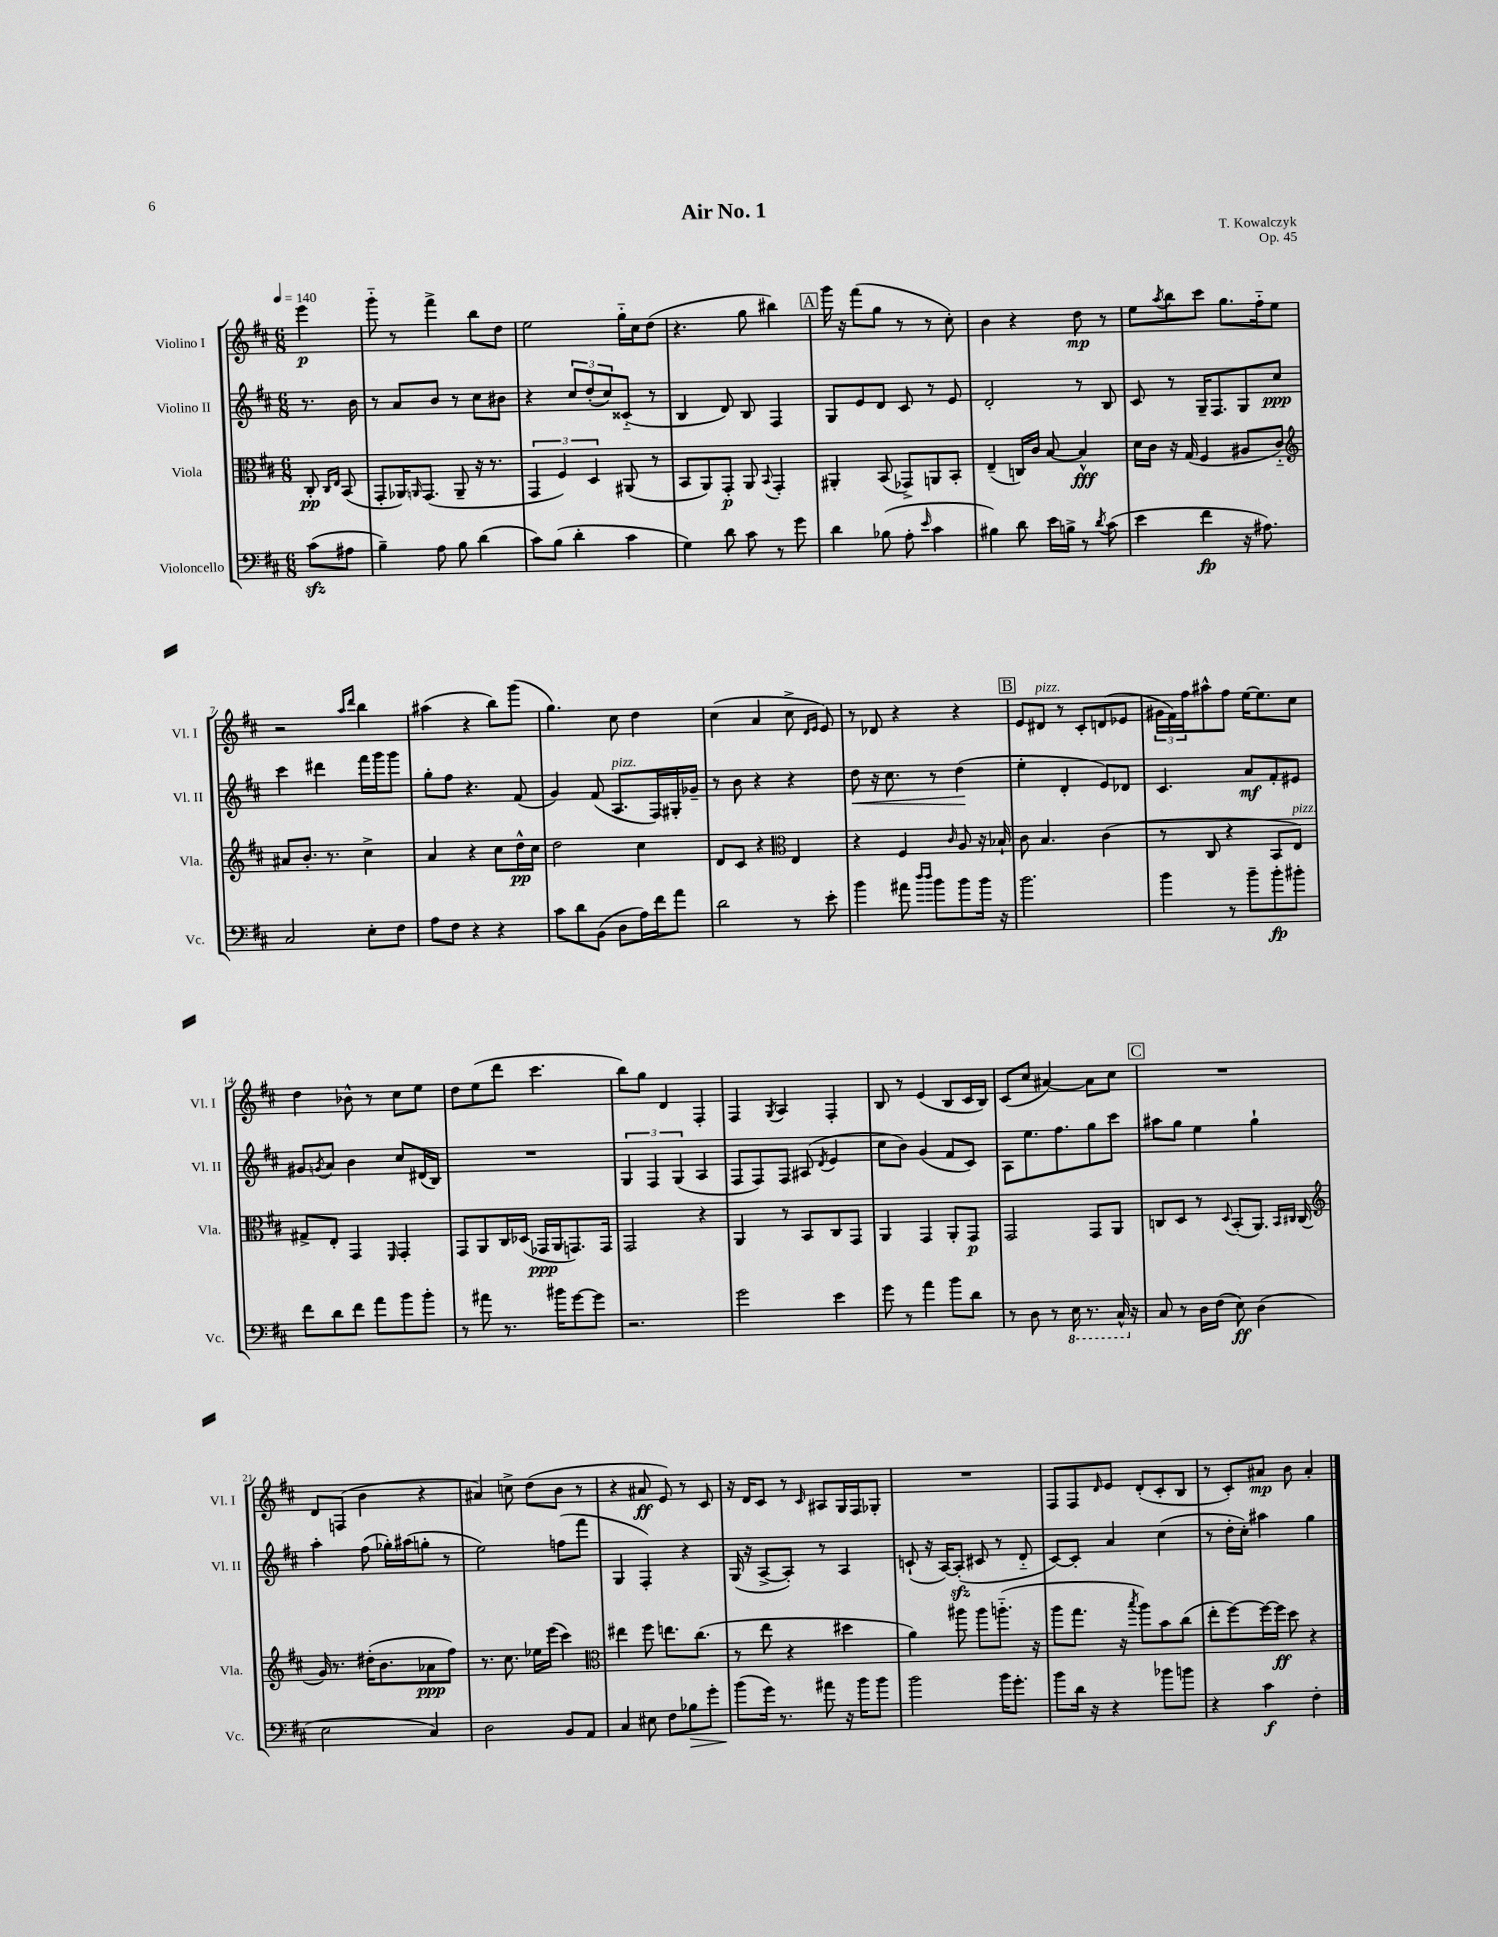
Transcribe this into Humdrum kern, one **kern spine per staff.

**kern	**dynam	**kern	**dynam	**kern	**dynam	**kern	**dynam
*part4	*part4	*part3	*part3	*part2	*part2	*part1	*part1
*staff4	*staff4	*staff3	*staff3	*staff2	*staff2	*staff1	*staff1
*I"Violoncello	*	*I"Viola	*	*I"Violino II	*	*I"Violino I	*
*I'Vc.	*	*I'Vla.	*	*I'Vl. II	*	*I'Vl. I	*
*clefF4	*	*clefC3	*	*clefG2	*	*clefG2	*
*k[f#c#]	*	*k[f#c#]	*	*k[f#c#]	*	*k[f#c#]	*
*M6/8	*	*M6/8	*	*M6/8	*	*M6/8	*
*MM140	*	*MM140	*	*MM140	*	*MM140	*
=	=	=	=	=	=	=	=
(8c#zz\L	.	8C#'/	pp	8.r	.	4eee\	p
.	.	16qqC#/LL	.	.	.	.	.
.	.	16qqE/JJ	.	.	.	.	.
8A#X\J	.	(8BB/	.	.	.	.	.
.	.	.	.	16b\	.	.	.
=1	=1	=1	=1	=1	=1	=1	=1
4B~\)	.	8GG'/L	.	8r	.	8ggg\	.
.	.	16AA-X/K)	.	8a/L	.	8r	.
.	.	16qqAAn/	.	.	.	.	.
.	.	(8.GG/J	.	.	.	.	.
8A\	.	.	.	8b/J	.	4fff#^\	.
8B\	.	8AA~/	.	8r	.	.	.
(4d\	.	16r	.	8cc#\L	.	8bb\L	.
.	.	8.r	.	.	.	.	.
.	.	.	.	8b#X\J	.	8dd\J	.
=2	=2	=2	=2	=2	=2	=2	=2
8c#\L)	.	6GG/	.	4r	.	2ee\	.
(8B\J	.	.	.	.	.	.	.
.	.	6F#/)	.	.	.	.	.
4d'\	.	.	.	12cc#/L	.	.	.
.	.	6D/	.	(12dd'/	.	.	.
.	.	.	.	12cc#/)	.	.	.
4c#\	.	(8AA#X/	.	(8c##X/J	.	16gg\LL	.
.	.	.	.	.	.	16cc#\J	.
.	.	8r	.	8r	.	(8dd\J	.
=3	=3	=3	=3	=3	=3	=3	=3
4G\)	.	8BB/L	.	4B/	.	4.r	.
.	.	8AA/)	.	.	.	.	.
8d\	.	8GG'/J	p	8d/)	.	.	.
8c#\	.	8AA/	.	8B/	.	8gg\	.
.	.	8qqBB/	.	.	.	.	.
8r	.	4GG'/	.	4F#/	.	4bb#X\)	.
8g\	.	.	.	.	.	.	.
!!LO:REH:place=s1:t=A
=4	=4	=4	=4	=4	=4	=4	=4
4d\	.	4AA#X'/	.	8G/L	.	16ggg\	.
.	.	.	.	.	.	16r	.
.	.	.	.	8e/	.	(8fff#\L	.
(8B-X\	.	(8BB/	.	8d/J	.	8gg\J	.
8A'\	.	8GG-X^/L)	.	8c#/	.	8r	.
16qqe/	.	.	.	.	.	.	.
4c#\	.	8AAn/	.	8r	.	8r	.
.	.	8BB'/J	.	8e/	.	8cc#'\)	.
=5	=5	=5	=5	=5	=5	=5	=5
4B#X\)	.	(4E~/	.	2d'/	.	4b\	.
8d\	.	16Cn/LL)	.	.	.	4r	.
.	.	16c#/JJ	.	.	.	.	.
16e\LL	.	[8B/	.	.	.	.	.
16Bn^\JJ	.	.	.	.	.	.	.
8r	.	4B^^/]	fff	8r	.	8dd\	mp
8qd/	.	.	.	.	.	.	.
(8c#\	.	.	.	8B/	.	8r	.
=6	=6	=6	=6	=6	=6	=6	=6
4e\	.	16d\LL	.	8c#/	.	8ee\L	.
.	.	16c#\JJ	.	.	.	.	.
.	.	.	.	.	.	8qaa/	.
.	.	16r	.	8r	.	8bb\	.
.	.	(16G/	.	.	.	.	.
4f#\	fp	4F#/	.	16G~/KL	.	8ccc#\J	.
.	.	.	.	8.F#/	.	.	.
.	.	.	.	.	.	8.gg\L	.
16r	.	8A#X/L	.	8G/	.	.	.
8.A#X\)	.	.	.	.	.	16ff#\k	.
.	.	8c#/J)	.	8cc#/J	ppp	8ee\J	.
!!LO:LB:g=z
=7	=7	=7	=7	=7	=7	=7	=7
*	*	*clefG2	*	*	*	*	*
2C#/	.	8a#X/L	.	4ccc#\	.	2r	.
.	.	8.b'/J	.	.	.	.	.
.	.	.	.	4ddd#X\	.	.	.
.	.	8.r	.	.	.	.	.
.	.	.	.	.	.	16qqaa/LL	.
.	.	.	.	.	.	16qqddd/JJ	.
8E'\L	.	4cc#^\	.	16fff#\LL	.	4bb\	.
.	.	.	.	16ggg\J	.	.	.
8F#\J	.	.	.	8ggg\J	.	.	.
=8	=8	=8	=8	=8	=8	=8	=8
8A\L	.	4a/	.	8gg'\L	.	(4aa#X\	.
8F#\J	.	.	.	8ff#\J	.	.	.
4r	.	4r	.	4.r	.	4r	.
4r	.	8cc#\L	.	.	.	8bb\L)	.
.	.	16dd^^\L	pp	(8f#/	.	(8ggg\J	.
.	.	16cc#\JJ	.	.	.	.	.
=9	=9	=9	=9	=9	=9	=9	=9
8c#\L	.	2dd\	.	4g/)	.	4.gg\)	.
8d\	.	.	.	.	.	.	.
(8BB\J	.	.	.	(8f#/	.	.	.
!	!	!	!	!LO:TX:a:i:t=pizz.	!	!	!
8D\L	.	.	.	8.A/L	.	8cc#\	.
16A\L)	.	4cc#\	.	.	.	4dd\	.
16f#\J	.	.	.	16F#/L)	.	.	.
8a\J	.	.	.	16G#X'/	.	.	.
.	.	.	.	16g-X~/JJ	.	.	.
=10	=10	=10	=10	=10	=10	=10	=10
2d\	.	8d/L	.	8r	.	(4cc#\	.
.	.	8c#/J	.	8b\	.	.	.
.	.	4r	.	4r	.	4a/	.
*	*	*clefC3	*	*	*	*	*
8r	.	4E/	.	4r	.	8cc#^\	.
.	.	.	.	.	.	16qqd/LL	.
.	.	.	.	.	.	16qqe/JJ	.
8e'\	.	.	.	.	.	8e/)	.
=11	=11	=11	=11	=11	=11	=11	=11
!	!	!	!	!	!LO:HP:b	!	!
4b\	.	4r	.	8dd\	<	8r	.
.	.	.	.	16r	.	8d-X/	.
.	.	.	.	8.cc#\	.	.	.
8a#X\	.	4F#/	.	.	.	4r	.
16qqdd/LL	.	.	.	.	.	.	.
16qqdd/JJ	.	.	.	.	.	.	.
8b\L	.	.	.	8r	.	.	.
.	.	16qqc#/	.	.	.	.	.
8b\	.	8A/	.	(4dd\	.	4r	.
16b\Jk	.	16r	.	.	.	.	.
16r	.	16B-X`/	.	.	.	.	.
.	.	.	.	.	[	.	.
!!LO:REH:place=s1:t=B
=12	=12	=12	=12	=12	=12	=12	=12
2.b\	.	8c#\	.	4ee'\	.	8e/L	.
!	!	!	!	!	!	!LO:TX:a:i:t=pizz.	!
.	.	4.B/	.	.	.	8d#X/J	.
.	.	.	.	4d'/	.	8r	.
.	.	.	.	.	.	8c#'/L	.
.	.	(4c#\	.	8e/L)	.	(8dn/	.
.	.	.	.	8d-X/J	.	8e-X/J	.
=13	=13	=13	=13	=13	=13	=13	=13
4b\	.	8r	.	4.c#/	.	24g#X\LL	.
.	.	.	.	.	.	24f#\)	.
.	.	.	.	.	.	24ff#\J	.
.	.	8C#/	.	.	.	8aa#X^^\	.
8r	.	4r	.	.	.	8ff#\J	.
8b~\L	.	.	.	8a/L	mf	[16ee\KL	.
.	.	.	.	.	.	8.ee\]	.
8b'\	fp	8BB/L	.	8f#'/	.	.	.
!	!	!LO:TX:a:i:t=pizz.	!	!	!	!	!
8b#X'\J	.	8E/J)	.	8e#X/J	.	8cc#\J	.
!!LO:LB:g=z
=14	=14	=14	=14	=14	=14	=14	=14
8f#\L	.	8G#X^/L	.	8g#X/L	.	4dd\	.
.	.	.	.	8qgn/	.	.	.
8d\	.	8E'/J	.	8a/J	.	.	.
8f#\J	.	4GG/	.	4b\	.	8b-X^^\	.
8a\L	.	.	.	.	.	8r	.
.	.	16qqFF#/	.	.	.	.	.
8b\	.	4GG'/	.	8cc#/L	.	8cc#\L	.
8b'\J	.	.	.	(16d#X/L	.	8ee\J	.
.	.	.	.	16B/JJ)	.	.	.
=15	=15	=15	=15	=15	=15	=15	=15
8r	.	8GG/L	.	2.r	.	8dd\L	.
8a#X\	.	8AA/	.	.	.	(8ee\	.
8.r	.	16C#/L	.	.	.	8ddd\J	.
.	.	(16D-X/JJ	.	.	.	.	.
.	.	16GG-X/LL	ppp	.	.	4.ccc#\	.
16b#X\KL	.	16AA/J	.	.	.	.	.
[8g\	.	8.GGn/)	.	.	.	.	.
8g\J]	.	.	.	.	.	.	.
.	.	16GG/Jk	.	.	.	.	.
=16	=16	=16	=16	=16	=16	=16	=16
2.r	.	2GG/	.	6G/	.	8bb\L)	.
.	.	.	.	.	.	8gg\J	.
.	.	.	.	6F#/	.	.	.
.	.	.	.	.	.	4d/	.
.	.	.	.	(6G/	.	.	.
.	.	4r	.	4A/	.	4F#'/	.
=17	=17	=17	=17	=17	=17	=17	=17
2g\	.	4AA/	.	8F#/L	.	4F#/	.
.	.	.	.	8F#/)	.	.	.
.	.	.	.	.	.	8qG/	.
.	.	8r	.	8F#/J	.	4A/	.
.	.	8BB/L	.	(8A#X/	.	.	.
.	.	.	.	8qd/	.	.	.
4e\	.	8C#/	.	4e/	.	4F#'/	.
.	.	8GG/J	.	.	.	.	.
=18	=18	=18	=18	=18	=18	=18	=18
8g\	.	4AA/	.	8cc#\L	.	8B/	.
8r	.	.	.	8b\J)	.	8r	.
4a\	.	4GG/	.	(4g/	.	(4e/	.
8b\L	.	8AA'/L	.	8f#/L	.	8B/L	.
8d\J	.	8GG/J	p	8c#/J)	.	16c#/L	.
.	.	.	.	.	.	16B/JJ)	.
=19	=19	=19	=19	=19	=19	=19	=19
8r	.	2GG/	.	8A\L	.	(8c#/L	.
8D\	.	.	.	8.ee\	.	8cc#/J	.
8r	.	.	.	.	.	[4a#X/)	.
.	.	.	.	8.ff#\	.	.	.
*8ba	*	*	*	*	*	*	*
16EE\	.	.	.	.	.	.	.
8.r	.	.	.	.	.	.	.
.	.	8GG/L	.	8gg\	.	8a#\L]	.
16CC#^^/	.	8AA/J	.	8ccc#\J	.	8cc#\J	.
*X8ba	*	*	*	*	*	*	*
16r	.	.	.	.	.	.	.
!!LO:REH:place=s1:t=C
=20	=20	=20	=20	=20	=20	=20	=20
8C#/	.	8Cn/L	.	8aa#X\L	.	2.r	.
8r	.	8D/J	.	8gg\J	.	.	.
16D\LL	.	8r	.	4ee\	.	.	.
(16F#\JJ	.	.	.	.	.	.	.
.	.	8qqD/	.	.	.	.	.
8E\)	ff	(8BB'/L	.	.	.	.	.
(4D\	.	8.AA/J)	.	4gg`\	.	.	.
.	.	16qqBB/LL	.	.	.	.	.
.	.	16qqC#X/JJ	.	.	.	.	.
.	.	(16C#/	.	.	.	.	.
!!LO:LB:g=z
=21	=21	=21	=21	=21	=21	=21	=21
*	*	*clefG2	*	*	*	*	*
2E\	.	16g/)	.	4aa'\	.	8d/L	.
.	.	8.r	.	.	.	.	.
.	.	.	.	.	.	(8Fn/J	.
.	.	(16dd#X'\KL	.	(8ff#\	.	4b\	.
.	.	8.b\	.	.	.	.	.
.	.	.	.	16gg-X'\LL)	.	.	.
.	.	.	.	(16aa#X\J	.	.	.
4C#/)	.	8a-X\	ppp	8ggn'\J	.	4r	.
.	.	8ff#\J)	.	8r	.	.	.
=22	=22	=22	=22	=22	=22	=22	=22
2D\	.	8.r	.	2ee\)	.	4a#X/)	.
.	.	8.cc#\	.	.	.	.	.
.	.	.	.	.	.	8ccn^\	.
.	.	16ee-X\LL	.	.	.	(8dd\L	.
.	.	(16eee\JJ	.	.	.	.	.
8BB/L	.	4ccc#\)	.	(8ffn\L	.	8b\J	.
8AA/J	.	.	.	8fff#\J	.	8r	.
=23	=23	=23	=23	=23	=23	=23	=23
*	*	*clefC3	*	*	*	*	*
4C#/	.	4ee#X\	.	4G/	.	4r	.
8E#X\	.	8ff#\	.	4F#'/)	.	8a#X/	ff
8F#\L	.	8.een\L	.	.	.	8e/)	.
!	!LO:HP:b	!	!	!	!	!	!
8B-X\	>	.	.	4r	.	8r	.
.	.	(8.cc#\J	.	.	.	.	.
8g'\J	.	.	.	.	.	8c#/	.
=24	=24	=24	=24	=24	=24	=24	=24
(8b\L	.	8r	.	(16G/	.	16r	.
.	.	.	.	16r	.	16d/KL	.
16g\Jk)	]	8ee\	.	[8A^/L	.	8c#/J	.
8.r	.	.	.	.	.	.	.
.	.	4r	.	8A'/J])	.	8r	.
.	.	.	.	.	.	16qqc#/	.
8a#X\	.	.	.	8r	.	8A#X/L	.
16r	.	4dd#X\	.	4A/	.	16G/L	.
16b\KL	.	.	.	.	.	16F#/J	.
8b\J	.	.	.	.	.	8G-X'/J	.
=25	=25	=25	=25	=25	=25	=25	=25
2b\	.	4a\)	.	(8cn`/	.	2.r	.
.	.	.	.	16r	.	.	.
.	.	.	.	[16A/KL)	.	.	.
.	.	8aa#X\	.	(8Azz'/J]	.	.	.
.	.	8aa#\L	.	8c#X/	.	.	.
16b\KL	.	(8.aan\J	.	8r	.	.	.
8.g'\J	.	.	.	.	.	.	.
.	.	.	.	8d/	.	.	.
.	.	16r	.	.	.	.	.
=26	=26	=26	=26	=26	=26	=26	=26
8b\L	.	8aa\L	.	[8c#/L)	.	8F#/L	.
16d\Jk	.	8.gg\J	.	8c#'/J]	.	8F#/	.
16r	.	.	.	.	.	.	.
.	.	.	.	.	.	16qqd/	.
4r	.	.	.	4a/	.	8e/J	.
.	.	16r	.	.	.	.	.
.	.	8qbb/	.	.	.	.	.
.	.	8aa\L)	.	.	.	(8d'/L	.
8b-X\L	.	8b\	.	(4cc#\	.	8c#'/	.
8bn\J	.	(8cc#\J	.	.	.	8B/J	.
=27	=27	=27	=27	=27	=27	=27	=27
4r	.	8ee'\L	.	8r	.	8r	.
.	.	[8ff#\)	.	16dd'\LL	.	8c#'/L)	.
.	.	.	.	16cc#'\JJ)	.	.	.
4c#\	f	16ff#\L_	.	4aa#X\	.	8a#X/J	mp
.	.	16ff#\JJ]	ff	.	.	.	.
.	.	8dd\	.	.	.	8b\	.
4F#'\	.	4r	.	4gg\	.	4a#'/	.
==	==	==	==	==	==	==	==
*-	*-	*-	*-	*-	*-	*-	*-
